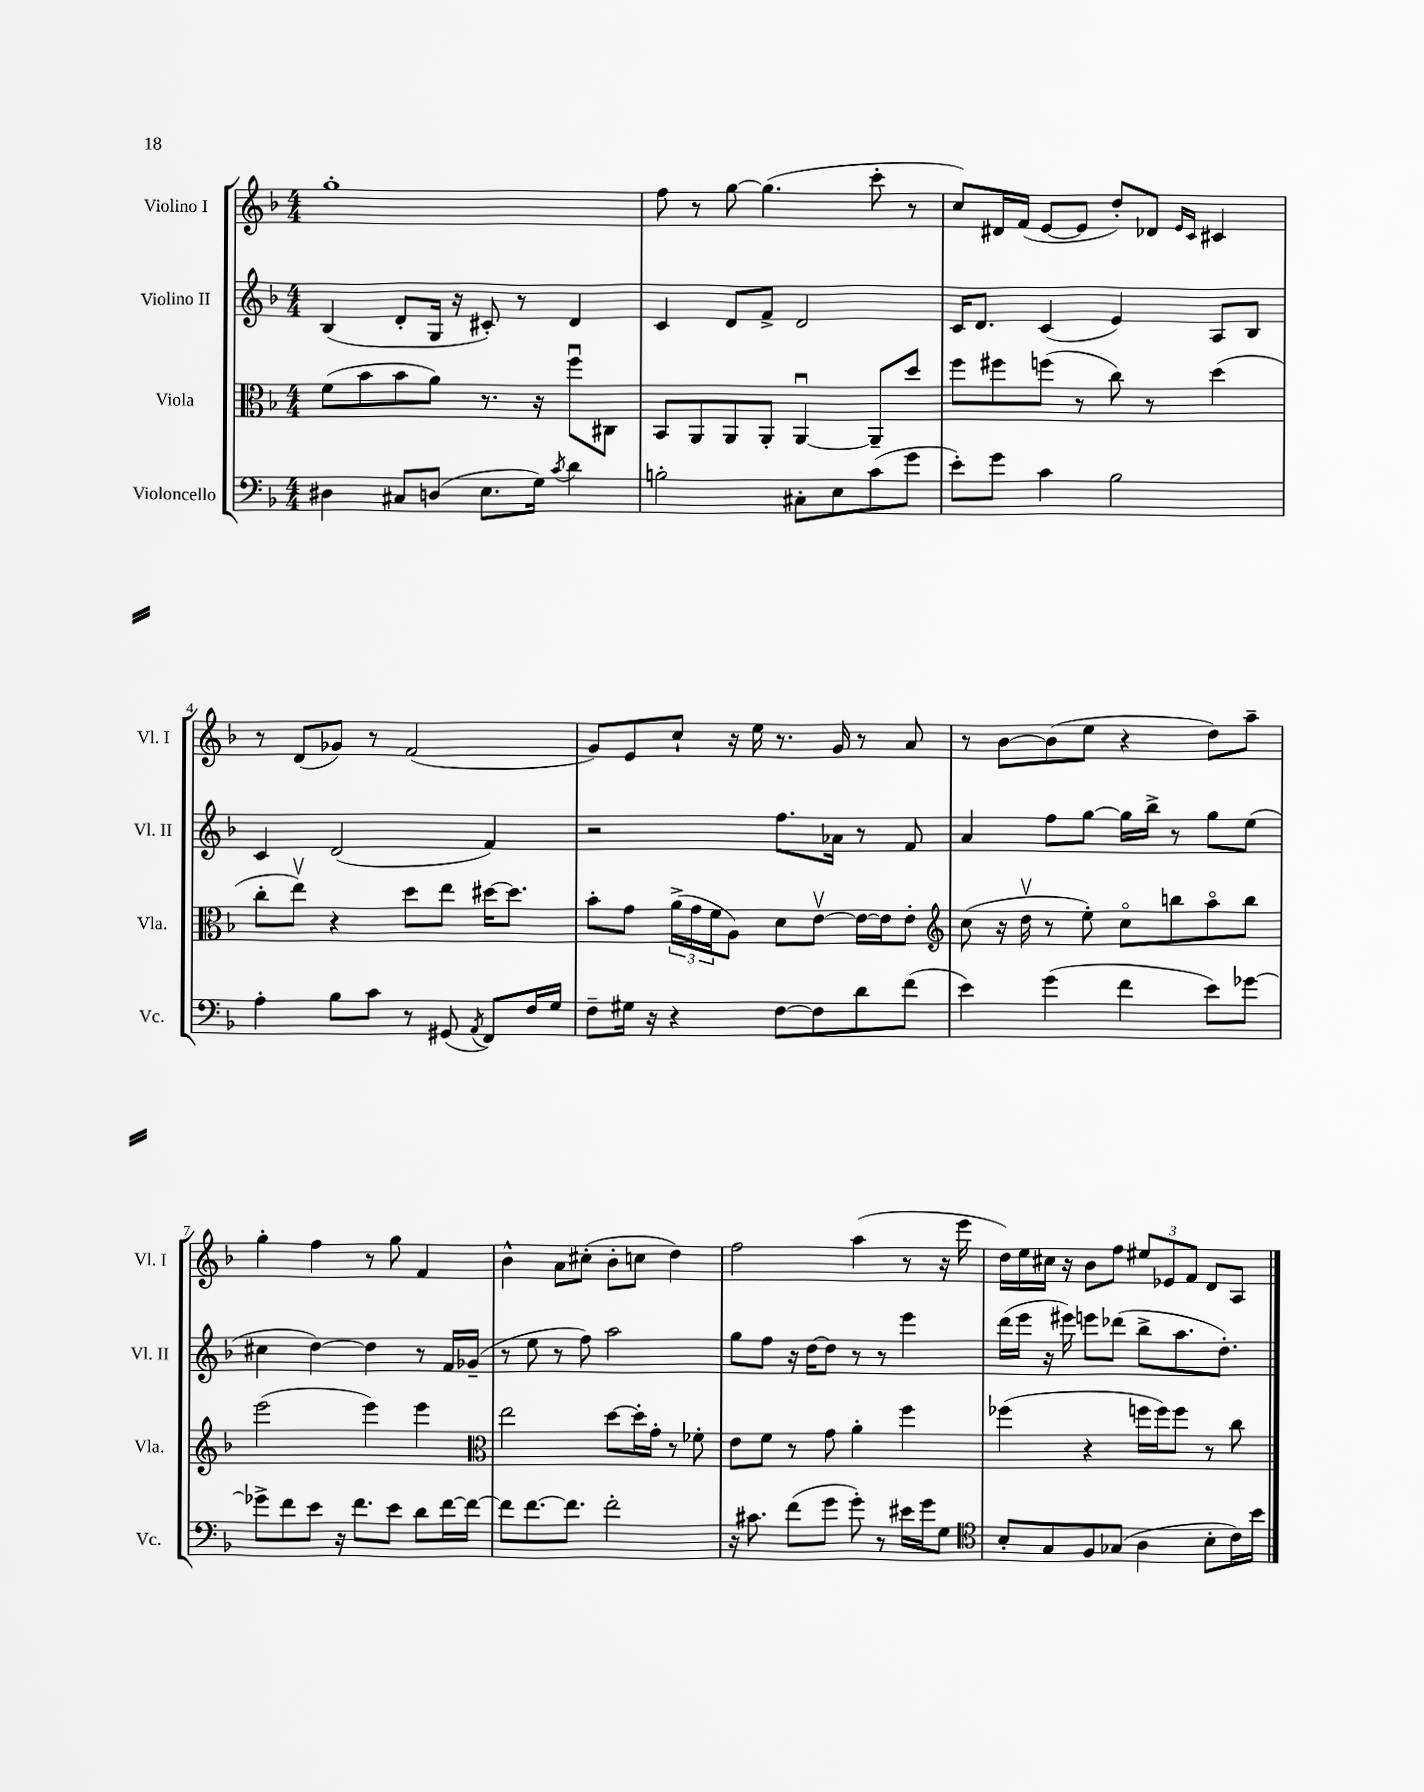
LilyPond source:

<<
\new StaffGroup <<
\new Staff = "s0" \with { instrumentName = "Violino I" shortInstrumentName = "Vl. I" } {
    \clef treble \key f \major \numericTimeSignature \time 4/4
    g''1-. |
    f''8 r8 g''8~ g''4.( c'''8-. r8 |
    c''8) dis'16 f'16( e'8~ e'8 d''8-.) des'8 \grace { e'16 c'16 } cis'4 |
    r8 d'8( ges'8) r8 f'2( |
    g'8) e'8 c''8-! r16 e''16 r8. g'16 r8 a'8 |
    r8 bes'8~ bes'8( e''8 r4 d''8) a''8-- |
    g''4-. f''4 r8 g''8 f'4 |
    bes'4-^ a'8 cis''8-.( bes'8-. c''8 d''4) |
    f''2 a''4( r8 r16 e'''16 |
    d''16) e''16 cis''16 r16 bes'8 f''8 \tuplet 3/2 { eis''8 ees'8 f'8 } d'8 a8 \bar "|." |
}
\new Staff = "s1" \with { instrumentName = "Violino II" shortInstrumentName = "Vl. II" } {
    \clef treble \key f \major \numericTimeSignature \time 4/4
    bes4( d'8-. g16 r16 cis'8-.) r8 d'4 |
    c'4 d'8 f'8-> d'2 |
    c'16 d'8. c'4( e'4) a8 bes8 |
    c'4 d'2( f'4) |
    r2 f''8. aes'16 r8 f'8 |
    a'4 f''8 g''8~ g''16 bes''16-> r8 g''8 e''8( |
    cis''4 d''4~) d''4 r8 f'16 ges'16--( |
    r8 e''8 r8 f''8) a''2 |
    g''8 f''8 r16 d''16~ d''8 r8 r8 e'''4 |
    d'''16( e'''16 r16 eis'''16) e'''8 des'''8( bes''8-> a''8. d''8.-.) \bar "|." |
}
\new Staff = "s2" \with { instrumentName = "Viola" shortInstrumentName = "Vla." } {
    \clef alto \key f \major \numericTimeSignature \time 4/4
    f'8( bes'8 bes'8 a'8) r8. r16 f''8\downbow cis8 |
    bes,8 a,8 a,8 a,8-. a,4~\downbow a,8-- d''8 |
    f''8 fis''8 f''8( r8 c''8) r8 d''4( |
    c''8-. e''8\upbow) r4 d''8 e''8 dis''16~ dis''8. |
    bes'8-. g'8 \tuplet 3/2 { a'16->( g'16 f'16 } a8) d'8 e'8~\upbow e'16~ e'16 e'8-. |
    \clef treble c''8( r16 d''16\upbow r8 e''8-.) c''8\flageolet b''8 a''8\flageolet b''8 |
    e'''2( e'''4) e'''4 |
    \clef alto e''2 d''8~ d''16-. g'16-. r8 fes'8-. |
    e'8 f'8 r8 g'8 a'4-. f''4 |
    fes''4( r4 f''16 f''16) f''8 r8 c''8 \bar "|." |
}
\new Staff = "s3" \with { instrumentName = "Violoncello" shortInstrumentName = "Vc." } {
    \clef bass \key f \major \numericTimeSignature \time 4/4
    dis4 cis8 d8( e8. g16) \acciaccatura { c'8 } d'4 |
    b2-. cis8-. e8 c'8( g'8 |
    e'8-.) g'8 c'4 bes2 |
    a4-. bes8 c'8 r8 gis,8( \acciaccatura { a,8 } f,8) f16 g16 |
    f8-- gis16 r16 r4 f8~ f8 d'8 f'8( |
    e'4) g'4( f'4 e'8) ges'8~ |
    ges'8-> f'8 e'8 r16 f'8. e'8 d'8 f'16~ f'16~ |
    f'8 f'8.~ f'8. f'2-. |
    r16 cis'8. f'8( g'8 g'8-.) r8 eis'16 g'16 g8 |
    \clef tenor bes8-. g8 f8 ges8( a4 bes8-. c'16) bes'16 \bar "|." |
}
>>
>>
